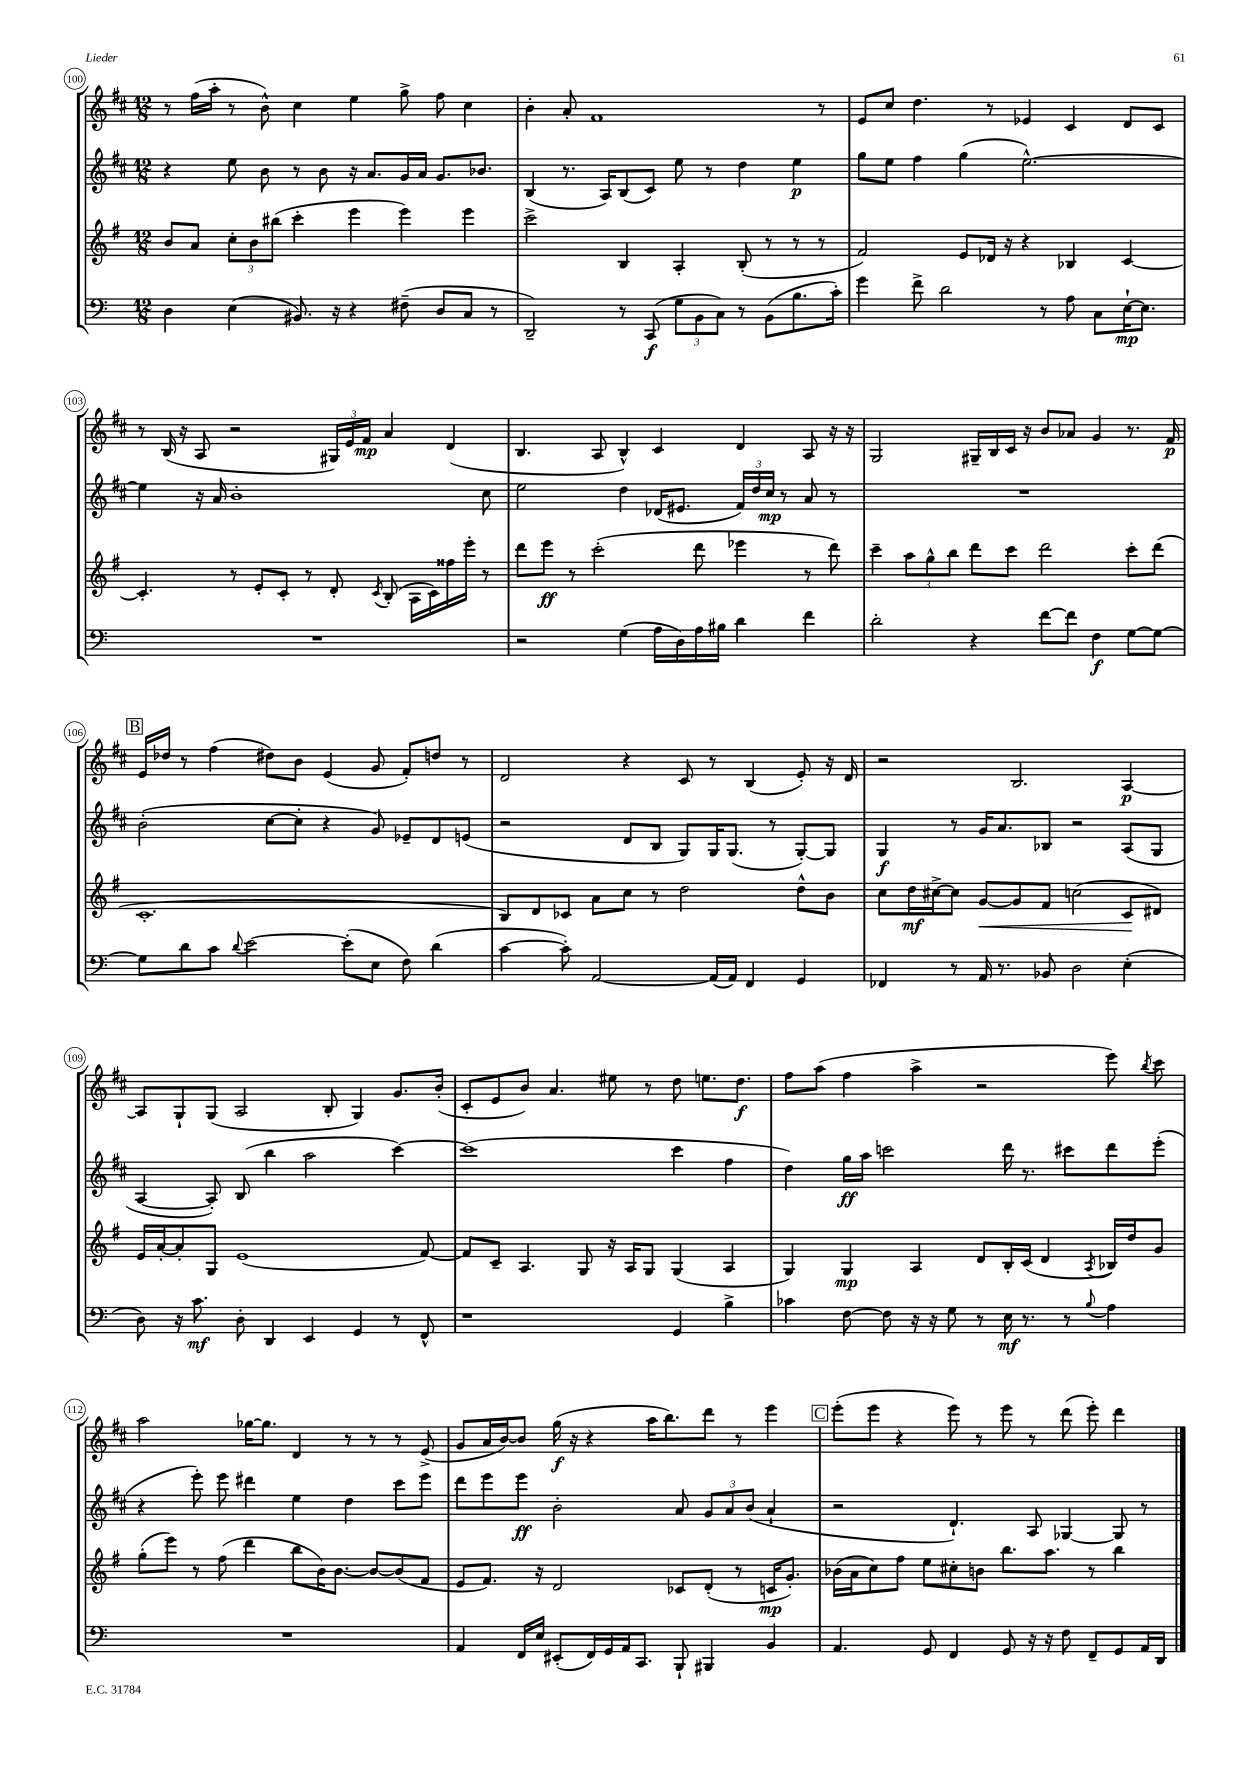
<<
\new StaffGroup <<
\new Staff = "s0" {
    \clef treble \key d \major \numericTimeSignature \time 12/8
    \autoBeamOff r8 fis''16[( a''16]-. r8 b'8-^) cis''4 e''4 g''8-> fis''8 cis''4 |
    b'4-. a'8-. fis'1 r8 |
    e'8[ cis''8] d''4. r8 ees'4 cis'4 d'8[ cis'8] |
    r8 b16( r16 a8 r2 \tuplet 3/2 { gis16[) e'16 fis'16]\mp } a'4 d'4( |
    b4. a8 b4-^) cis'4 d'4 a8 r16 r16 |
    g2 gis16[-- b16 cis'16] r16 b'8[ aes'8] g'4 r8. fis'16\p |
    \mark \markup { \box "B" } e'16[ des''16] r8 fis''4( dis''8[) b'8] e'4( g'8 fis'8[-.) d''8] r8 |
    d'2 r4 cis'8 r8 b4( e'8-.) r16 d'16 |
    r2 b2. a4~\p |
    a8[ g8-! g8]( a2 b8-. g4) g'8.[ b'16]-.( |
    cis'8[-. e'8 b'8]) a'4. eis''8 r8 d''8 e''8.[ d''8.]\f |
    fis''8[ a''8]( fis''4 a''4-> r2 e'''8) \acciaccatura { b''8 } cis'''8 |
    a''2 ges''16[~ ges''8.] d'4 r8 r8 r8 e'8->( |
    g'8[ a'16 b'16~) b'8] g''16\f( r16 r4 a''16[ b''8.) d'''8] r8 e'''4 |
    \mark \markup { \box "C" } e'''8[-.( e'''8] r4 e'''8) r8 e'''8 r8 d'''8( e'''8-.) d'''4 \bar "|." |
}
\new Staff = "s1" {
    \clef treble \key d \major \numericTimeSignature \time 12/8
    \autoBeamOff r4 e''8 b'8 r8 b'8 r16 a'8.[ g'16 a'16] g'8.[ bes'8.] |
    b4( r8. a16[) b8( cis'8]) e''8 r8 d''4 e''4\p |
    g''8[ e''8] fis''4 g''4( e''2.~-^) |
    e''4 r16 a'16 b'1-. cis''8 |
    e''2 d''4 des'16[( eis'8.] \tuplet 3/2 { fis'16[) d''16 cis''16]\mp } r8 a'8 r8 |
    R1. |
    \mark \markup { \box "B" } b'2-.( cis''8[~ cis''8]-. r4 g'8) ees'8[-- d'8 e'8]( |
    r2 d'8[ b8] g8[) g16 g8.]( r8 g8[~-.) g8] |
    g4\f r8 g'16[ a'8. bes8] r2 a8[( g8] |
    a4~ a8-.) b8( b''4 a''2 cis'''4~) |
    cis'''1( cis'''4 fis''4 |
    d''4) g''16[\ff a''16] c'''2 d'''16 r8. cis'''8[ d'''8 e'''8]-.( |
    r4 e'''8-.) e'''8 dis'''4 e''4 d''4 cis'''8[ e'''8] |
    d'''8[ e'''8 e'''8]\ff b'2-. a'8 \tuplet 3/2 { g'8[ a'8 b'8]( } a'4-! |
    \mark \markup { \box "C" } r2 d'4.-!) a8 ges4~ ges8 r8 \bar "|." |
}
\new Staff = "s2" {
    \clef treble \key g \major \numericTimeSignature \time 12/8
    \autoBeamOff b'8[ a'8] \tuplet 3/2 { c''8[-. b'8 bis''8]( } c'''4-. e'''4 e'''4) e'''4 |
    c'''2-> b4 a4-. b8-.( r8 r8 r8 |
    fis'2) e'8[ des'16] r16 r4 bes4 c'4~ |
    c'4.-. r8 e'8[-. c'8]-. r8 d'8-. \acciaccatura { c'8 } b8-.( a16[ c'16) fisis''16 e'''16]-. r8 |
    d'''8[ e'''8]\ff r8 c'''2-.( d'''8 ees'''4 r8 d'''8) |
    c'''4-- \tuplet 3/2 { a''8[ g''8-^ b''8] } d'''8[ c'''8] d'''2 c'''8[-. d'''8]( |
    \mark \markup { \box "B" } c'1.-. |
    b8[) d'8 ces'8] a'8[ c''8] r8 d''2 d''8[-^ b'8] |
    c''8[ d''16\mf cis''16~-> cis''8] g'8[~\< g'8 fis'8] c''2( c'8[\! dis'8]) |
    e'16[ a'16~-. a'8-. g8] e'1( fis'8~) |
    fis'8[ c'8]-- a4. g8 r16 a16[ g8] g4( a4 |
    g4) g4\mp a4 d'8[ b16-. c'16]( d'4 \acciaccatura { a8 } bes16[) d''16 g'8] |
    g''8[-.( e'''8]) r8 fis''8( d'''4 b''8[ b'16) b'8.]~ b'8[~ b'8( fis'8] |
    e'8[ fis'8.]) r16 d'2 ces'8[ d'8]-.( r8 c'16[\mp g'8.]-.) |
    \mark \markup { \box "C" } bes'16[( a'16 c''8) fis''8] e''8[ cis''8-. b'8] b''8.[ a''8.] r8 b''4 \bar "|." |
}
\new Staff = "s3" {
    \clef bass \key c \major \numericTimeSignature \time 12/8
    \autoBeamOff d4 e4( bis,8.) r16 r4 fis8--( d8[ c8] r8 |
    d,2--) r8 c,8\f( \tuplet 3/2 { g8[ b,8 c8]) } r8 b,8[( b8. c'16]-.) |
    g'4 f'8-> d'2 r8 a8 c8[ e16~-!\mp e8.] |
    R1. |
    r2 g4( a16[ d16) a16 bis16] d'4 f'4 |
    d'2-. r4 f'8[~ f'8] f4\f g8[~ g8]~ |
    \mark \markup { \box "B" } g8[ d'8 c'8] \appoggiatura { d'8 } e'2~ e'8[-.( e8] f8) d'4( |
    c'4~ c'8-.) a,2~ a,16[( a,16]) f,4 g,4 |
    fes,4 r8 a,16 r8. bes,8 d2 e4-.( |
    d8) r16 c'8.\mf d8-. d,4 e,4 g,4 r8 f,8-^ |
    r1 g,4 b4-> |
    ces'4 f8~ f8 r16 r16 g8 r8 e16\mf r8. r8 \appoggiatura { b8 } a4 |
    R1. |
    a,4 f,16[ e16] eis,8[-.( f,16) g,16 a,16 c,8.] b,,8-! bis,,4 b,4 |
    \mark \markup { \box "C" } a,4. g,8 f,4 g,8 r16 r16 f8 f,8[-- g,8 a,16 d,16] \bar "|." |
}
>>
>>
\layout { \context { \Score currentBarNumber = #100 \override BarNumber.stencil = #(make-stencil-circler 0.1 0.3 ly:text-interface::print) } }
